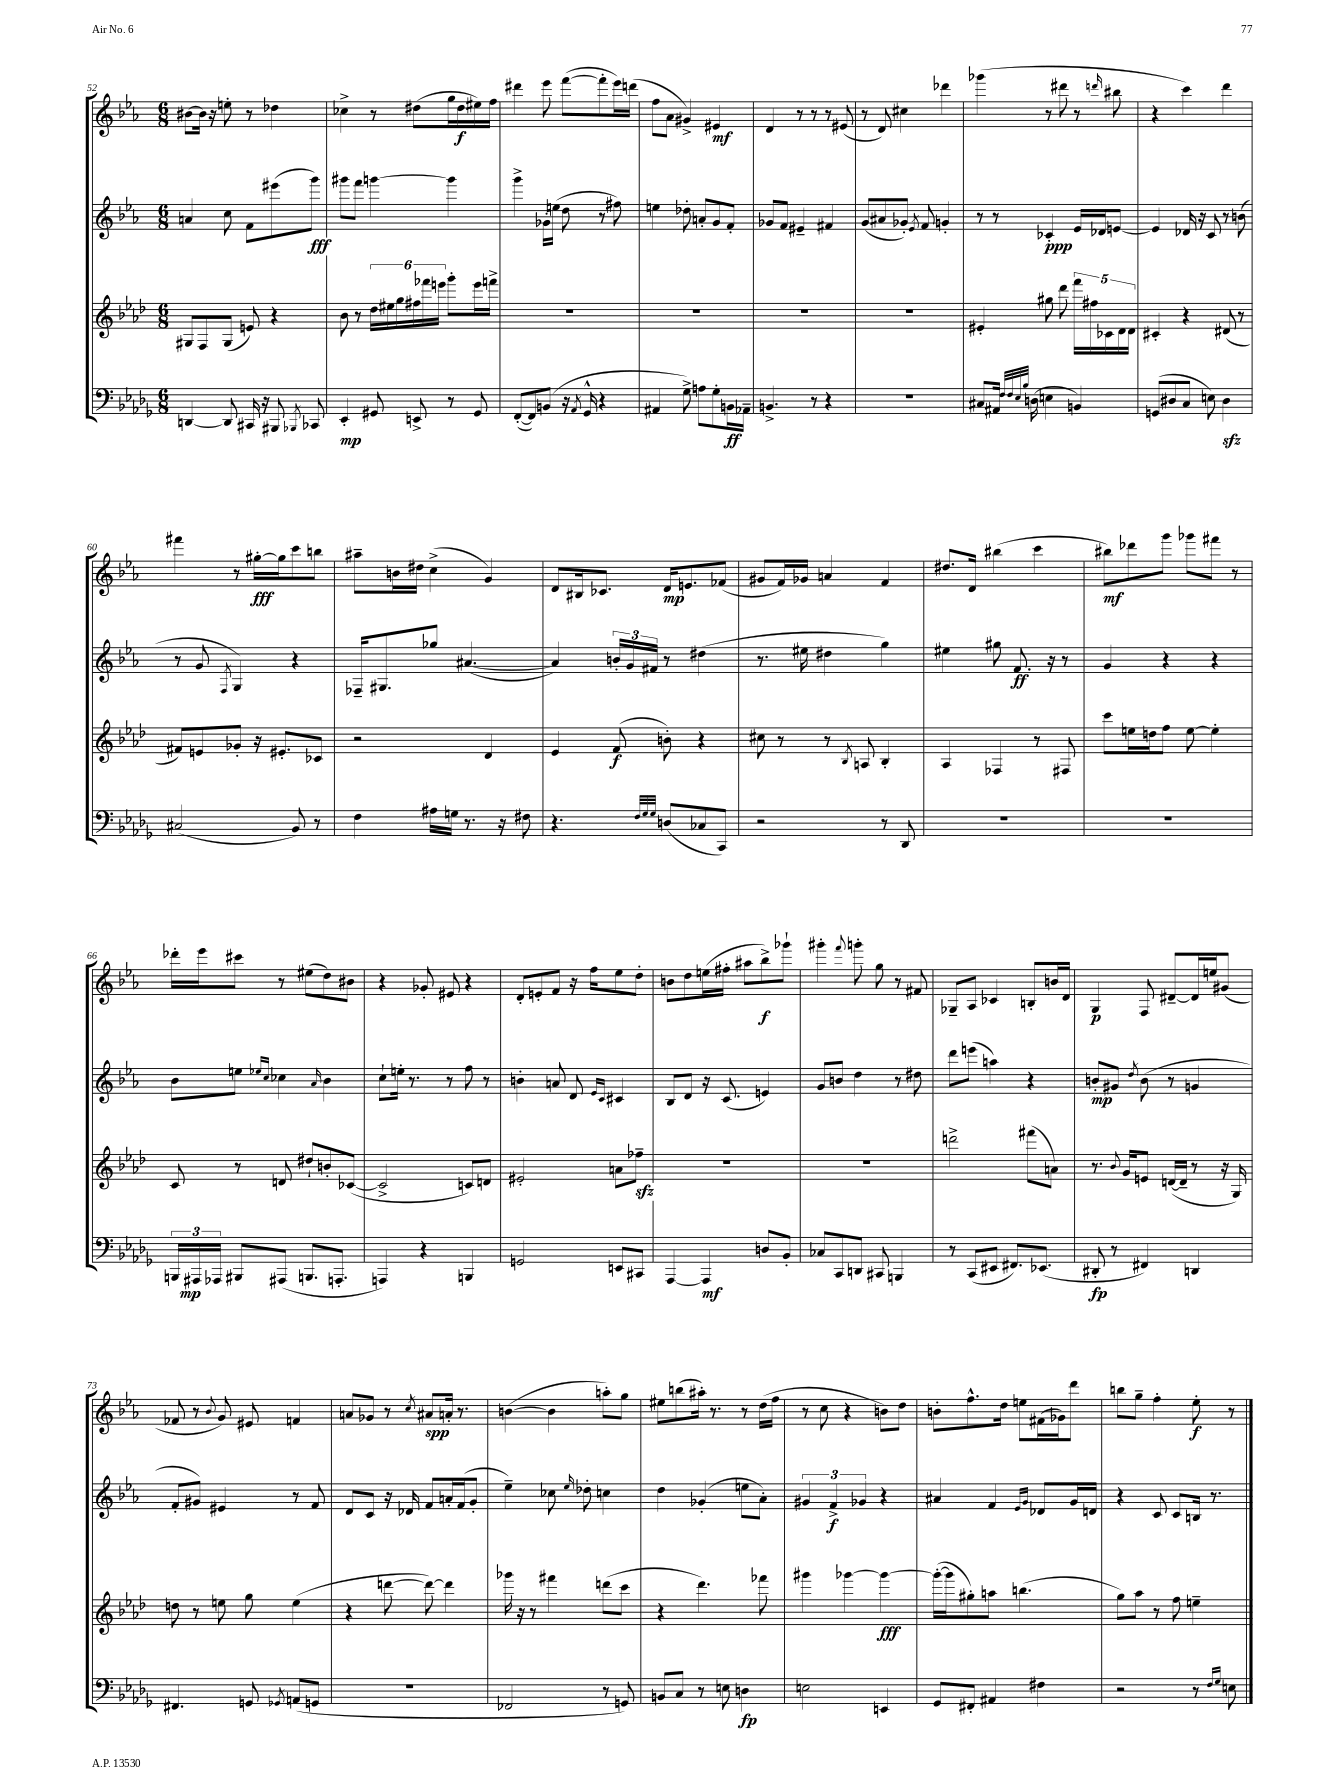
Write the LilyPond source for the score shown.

<<
\new StaffGroup <<
\new Staff = "s0" {
    \clef treble \key ees \major \numericTimeSignature \time 6/8
    \autoBeamOff bis'8[~ bis'16] r16 e''8-. r8 des''4 |
    ces''4-> r8 dis''8[( g''16 dis''16\f eis''16) f''16] |
    dis'''4 ees'''8 f'''8[~( f'''8-. ees'''16) d'''16]( |
    f''8[ aes'8] gis'4->) eis'4\mf |
    d'4 r8 r8 r8 eis'8( |
    r8 d'8) cis''4 des'''4 |
    ges'''4( r8 dis'''8 r8 \grace { d'''16 } bis''8 |
    r4 c'''4) d'''4 |
    fis'''4 r8 gis''16[~-.\fff gis''16 c'''8 b''8] |
    ais''8[-- b'16 dis''16] c''4->( g'4) |
    d'8[ bis16 ces'8.] d'16[\mp e'8. fes'8]( |
    gis'8[ f'16) ges'16] a'4 f'4 |
    dis''8.[ d'16] bis''4( c'''4 |
    bis''8[\mf) des'''8 g'''8] ges'''8[ fis'''8] r8 |
    des'''16[-. ees'''16 cis'''8] r8 eis''8[( d''8) bis'8] |
    r4 ges'8-. eis'8 r4 |
    d'8[-. e'8-. f'8] r16 f''16[ ees''8 d''8]-. |
    b'8[ d''8 e''16( fis''16]-. ais''8[ bes''8->\f) ges'''8]-! |
    gis'''4-. \appoggiatura { f'''8 } g'''8-. g''8 r8 fis'8 |
    ges8[-- aes8] ces'4 b8[-. b'16 d'16] |
    g4\p f8 dis'8[~-- dis'16 e''16 gis'8]( |
    fes'8 r8 \appoggiatura { bes'8 } g'8) eis'8 f'4 |
    a'8[ ges'8] r8 \acciaccatura { c''8 } ais'8[\spp a'16]-. r8. |
    b'4~( b'4 a''8[-.) g''8] |
    eis''8[ b''8( ais''16]-.) r8. r8 d''16[( f''16] |
    r8 c''8 r4 b'8[) d''8] |
    b'8[-. f''8.-^ d''16] e''8[ fis'16( ges'16) d'''8] |
    b''8[ g''8]-- f''4-. ees''8-.\f r8 \bar "|." |
}
\new Staff = "s1" {
    \clef treble \key ees \major \numericTimeSignature \time 6/8
    \autoBeamOff a'4 c''8 f'8[ eis'''8( g'''8]\fff) |
    gis'''8[ f'''8] g'''4~ g'''4 |
    g'''4-> ges'16[-. e''16]( d''8 r8 fis''8) |
    e''4 des''8-. a'8[-. g'8 f'8]-. |
    ges'8[ f'8] eis'4-- fis'4 |
    g'8[( ais'8 ges'8]-.) \acciaccatura { ees'8 } f'8 g'4-. |
    r8 r8 ces'4-.\ppp ees'16[ des'16 e'8]~ |
    e'4 des'16 r16 c'8 r8 b'8( |
    r8 g'8 \acciaccatura { f8 } g4) r4 |
    fes16[-- gis8. ges''8] ais'4.~( |
    ais'4) \tuplet 3/2 { b'16[-. g'16 fis'16] } r8 dis''4( |
    r8. eis''16 dis''4 g''4) |
    eis''4 gis''8 f'8.\ff r16 r8 |
    g'4 r4 r4 |
    bes'8[ e''8] \grace { ees''16[ c''16] } ces''4 \grace { aes'16 } bes'4 |
    c''8[-! e''16]-. r8. r8 f''8 r8 |
    b'4-. a'8 d'8 \grace { ees'16[ c'16] } cis'4 |
    bes8[ d'8] r16 c'8.( e'4) |
    g'8[ b'8] d''4 r8 dis''8 |
    d'''8[ e'''8]( a''4) r4 |
    b'8[-.\mp gis'8] \acciaccatura { d''8 } b'8( r8 g'4 |
    f'8[-. gis'8]) eis'4 r8 f'8 |
    d'8[ c'8] r16 des'16 f'8[ a'16-. f'16( g'8]-. |
    ees''4--) ces''8 \grace { ees''16 } des''8-. c''4 |
    d''4 ges'4-.( e''8[ aes'8]-.) |
    \tuplet 3/2 { gis'4 f'4->\f ges'4 } r4 |
    ais'4 f'4 \grace { ees'16[ g'16] } des'8[ g'16 d'16] |
    r4 c'8 c'8[ b16] r8. \bar "|." |
}
\new Staff = "s2" {
    \clef treble \key aes \major \numericTimeSignature \time 6/8
    \autoBeamOff gis8[ f8 gis8]( e'8) r4 |
    bes'8 r8 \tuplet 6/4 { des''16[ eis''16 g''16 fis''16 fes'''16 e'''16] } g'''8[-. e'''16 f'''16]-> |
    R2. |
    R2. |
    R2. |
    R2. |
    eis'4-. gis''8 des'''8 \tuplet 5/4 { f'''16[ fis''16 ces'16 des'16 des'16] } |
    cis'4-. r4 dis'8( r8 |
    fis'8[) e'8 ges'8]-. r16 eis'8.[-. ces'8] |
    r2 des'4 |
    ees'4 f'8\f( b'8-.) r4 |
    cis''8 r8 r8 \acciaccatura { bes8 } a8 bes4-. |
    aes4 fes4 r8 fis8 |
    c'''8[ e''16 d''16 f''8] e''8~ e''4-. |
    c'8 r8 d'8 dis''8[-! b'8-. ces'8]~( |
    ces'2-> c'8[) d'8] |
    eis'2-. a'8[ fes''8]--\sfz |
    R2. |
    R2. |
    d'''2-> fis'''8[( a'8]) |
    r8. \appoggiatura { bes'8 } g'16[ e'8] d'16[~( d'16]-- r8 r16 g16) |
    d''8 r8 e''8 g''8 e''4( |
    r4 d'''8~ d'''8~) d'''4 |
    ges'''16 r16 r8 fis'''4 d'''8[( c'''8] |
    r4 des'''4.) fes'''8 |
    gis'''4 ges'''4~ ges'''4~\fff |
    ges'''16[~-.( ges'''16 gis''8-.) a''8] b''4.( |
    g''8[) aes''8] r8 f''8 e''4-- \bar "|." |
}
\new Staff = "s3" {
    \clef bass \key des \major \numericTimeSignature \time 6/8
    \autoBeamOff d,4~ d,8 cis,16 r16 bis,,8 \acciaccatura { bes,,8 } ces,8 |
    ees,4-.\mp gis,8 e,8-> r8 gis,8 |
    f,8[~-.( f,8) b,8]( r16 \acciaccatura { aes,8 } ges,16-^ r4 |
    ais,4 ges8->) a8[ ges8-. b,16\ff aes,16]-- |
    b,4.-> r8 r4 |
    R2. |
    cis8[ ais,16] \grace { f32[ f32 ees32 bes32] } d16( e4 b,4) |
    g,8[( dis8 c8] e8) dis4\sfz |
    cis2( bes,8) r8 |
    f4 ais16[ g16] r8. r16 fis8 |
    r4. \grace { f32[ ges32 ges32] } d8[( ces8 c,8]) |
    r2 r8 des,8 |
    R2. |
    R2. |
    \tuplet 3/2 { b,,16[ ais,,16\mp aes,,16] } bis,,8[ ais,,8]( b,,8.[ a,,8.]-. |
    a,,4) r4 b,,4 |
    g,2 e,8[ cis,8] |
    aes,,4~ aes,,4\mf d8[ bes,8]-. |
    ces8[ c,8 d,8] cis,8 b,,4 |
    r8 c,8[( eis,8] fis,8.[) ees,8.]( |
    dis,8-.\fp r8 fis,4) d,4 |
    fis,4. g,8 \acciaccatura { ges,8 } a,8[( g,8] |
    R2. |
    fes,2 r8 g,8) |
    b,8[ c8] r8 e8 d4\fp |
    e2 e,4 |
    ges,8[ fis,8]-. ais,4 fis4 |
    r2 r8 \grace { f16[ ges16] } e8 \bar "|." |
}
>>
>>
\layout { \context { \Score currentBarNumber = #52 } }
